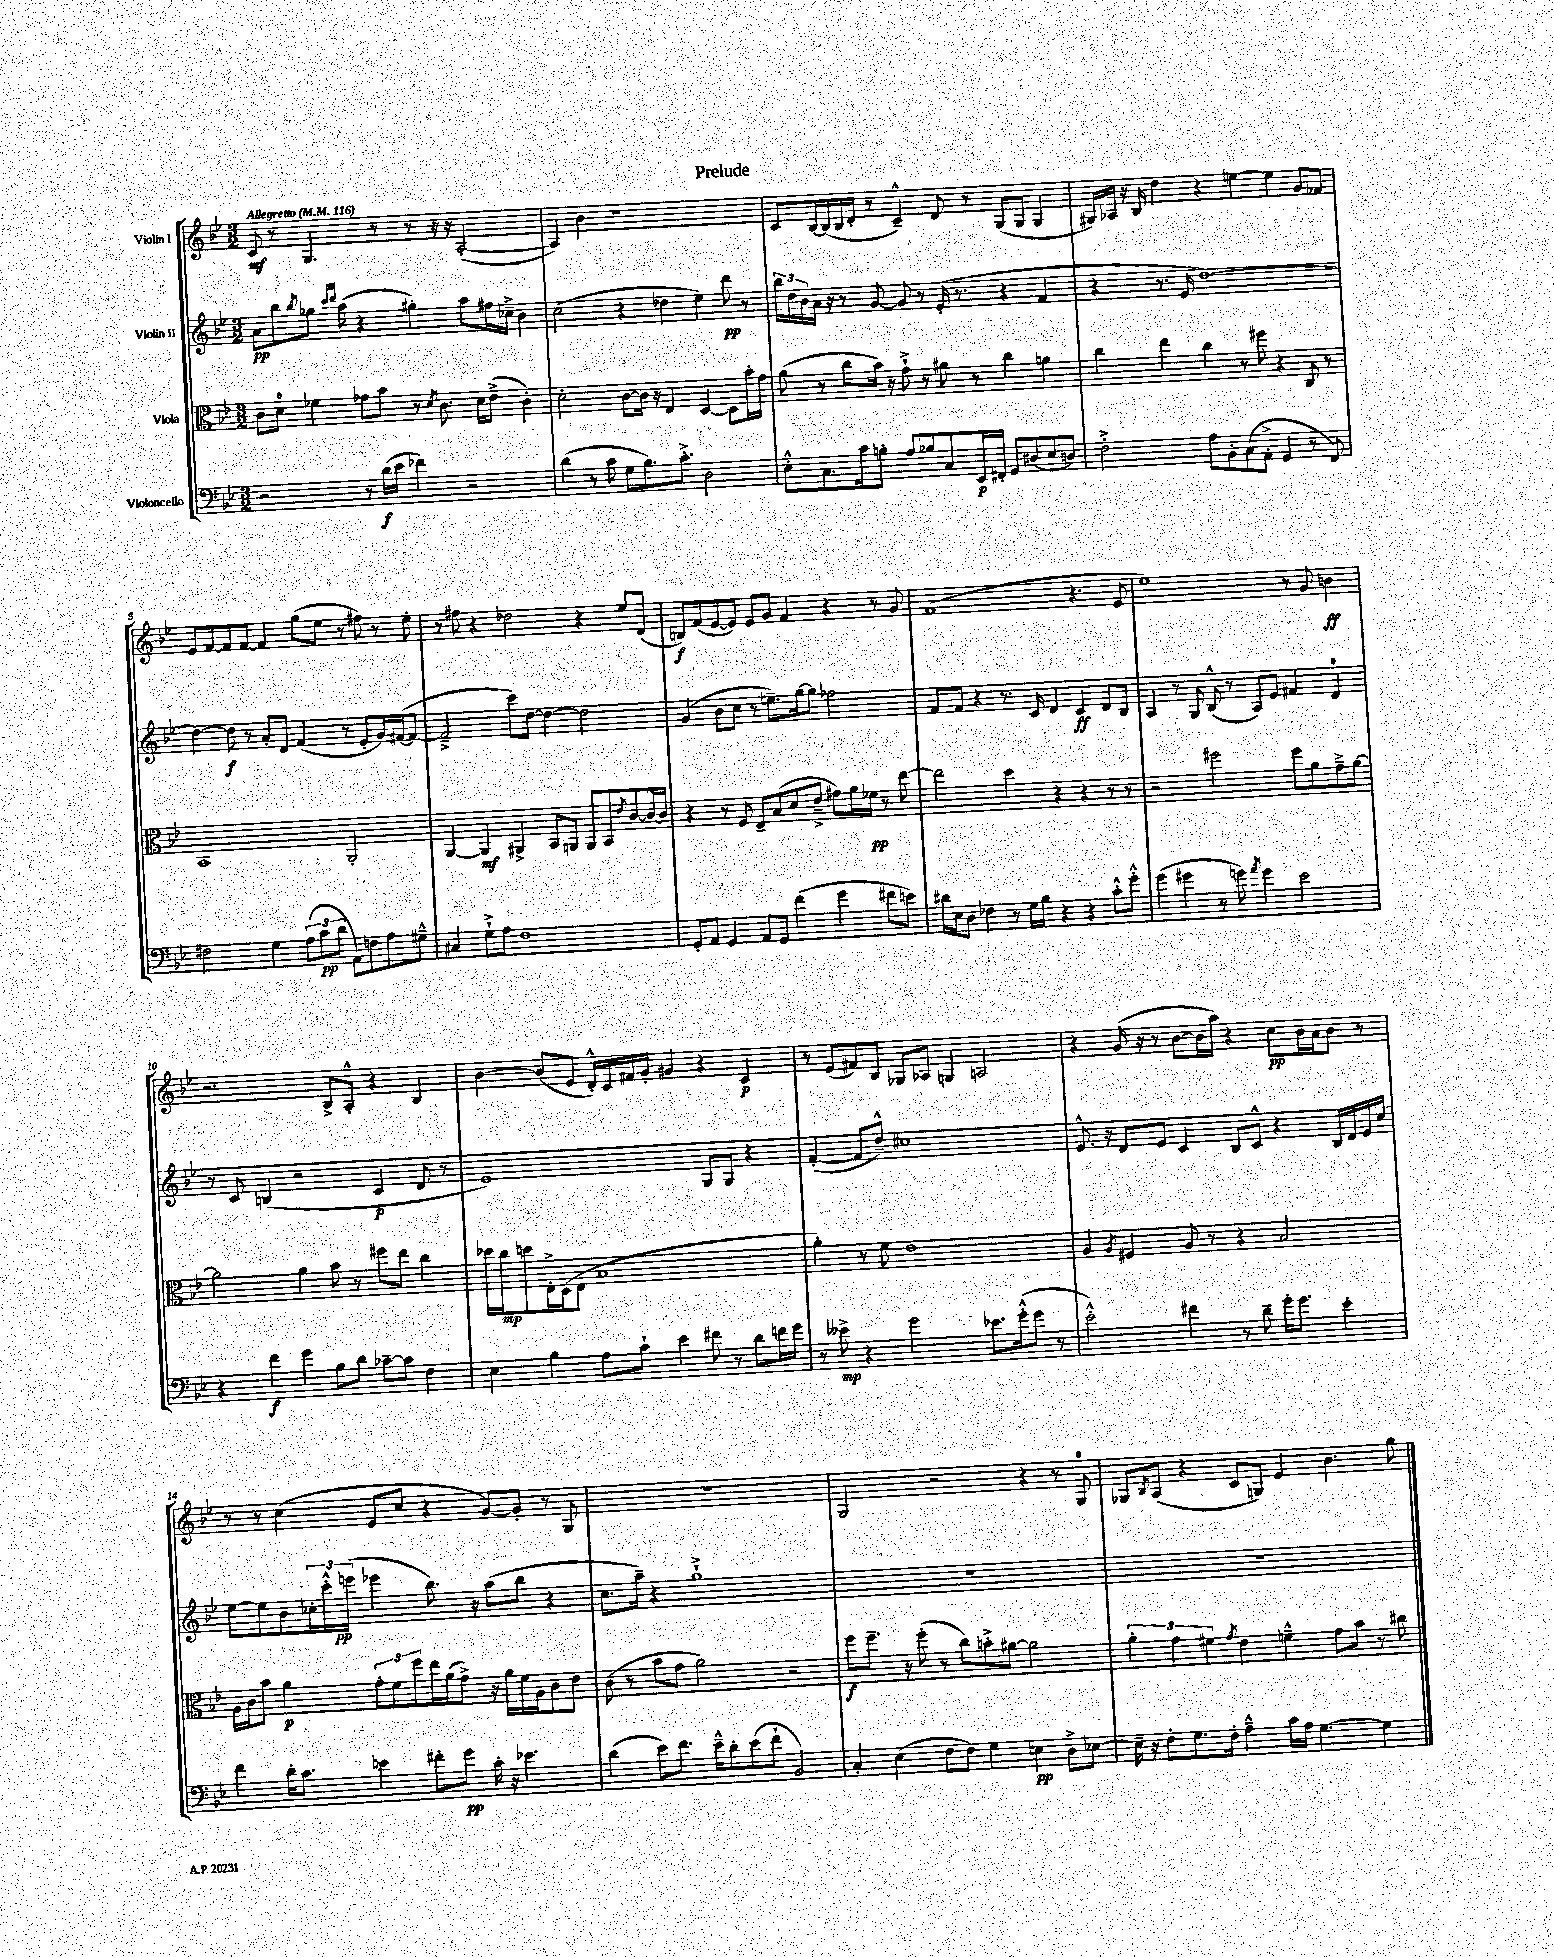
\header { title = "Prelude" }
<<
\new StaffGroup <<
\new Staff = "s0" \with { instrumentName = "Violin I" } {
    \clef treble \key bes \major \numericTimeSignature \time 3/2 \tempo "Allegretto" 4 = 116
    c'8\mf r8 g4. r8 r8 r16 r16 a2~-.( |
    a4) bes'4 r1 |
    c'8 bes16~ bes16( bes16 d'16-. r8 c'4---^) d'8 r8 g8( g8 g4 |
    gis16) aes16 r16 bes16 d''4 r4 e''4~ e''4 g'8 fes'8 |
    ees'8 f'8~ f'8 f'8~ f'4 g''8( ees''8 r8 fis''8) r8 ees''8-. |
    r8 fis''8 r4 des''2 r4 ees''8 d'8( |
    b8\f) f'8( ees'8~ ees'8) ees'8 g'8 f'4 r4 r8 g'8 |
    f'1( r4. ees'8 |
    ees''1) r8 g'8 b'4\ff |
    r2. bes8-> a8-.-^ r4 bes4 |
    bes'4~ bes'8( ees'8 d'16-.-^) c'16 fis'16 g'16-. gis'4 r4 c'4\p |
    r8 ees'8( fis'8) bes8 ges8 aes8 g4 a2 |
    r4 g'16( r16 r8 bes'8~ bes'16 a''16) r4 c''8\pp bes'16 a'16 bes'8 r8 |
    r8 r8 c''4( ees'8 c''8 r4 g'8~) g'8-. r8 g8 |
    r1. |
    g2 r2 r4 r8 g8-0 |
    ges8 \acciaccatura { bes8 } a8( r4 c'8 g8) ees'4 bes'4. g''8 \bar "|." |
}
\new Staff = "s1" \with { instrumentName = "Violin II" } {
    \clef treble \key bes \major \numericTimeSignature \time 3/2
    a'8\pp bes''8 \acciaccatura { bes''8 } ges''8 \grace { c'''16 d'''16 } a''8( r4 gis''4-.) a''8 fis''16 ces''16---> bes'4 |
    c''2( r4 des''4 ees''4) d'''8\pp r8 |
    \tuplet 3/2 { bes''16 d''16 bes'16 } a'16 r16 r8 g'8~ g'8 r8 ees'16-.( r8. r4 f'4 |
    r4 r8. ees'16 d''1~) |
    d''4~ d''8\f r8 a'8-. d'8 f'4( r8 ees'8-. g'16) fis'16~( fis'8~ |
    fis'2---> c'''8) d''8~ d''4~ d''2 |
    g'4( bes'8 c''8 r8 e''8.--) g''16~ g''8 fes''2 |
    f'8 f'8 r4 r8. c'16 d'4 c'4\ff d'8 bes8 |
    a4 r8 g8 bes8-^( r8 a8) ees'8 fis'4 d'4-0 |
    r8 c'8 b4( r2 c'4\p d'8 r8 |
    ees'1) g8 g8 r4 |
    f'4~-.( f'8 d''8---^) cis''1 |
    ees'8.-^ r16 d'8 ees'8 c'4 bes8 c'8-^ r4 bes16 d'16 ees'16 c''16 |
    ees''8~ ees''8 bes'8 \tuplet 3/2 { ces''16-. c'''16-.-^ e'''16\pp( } ees'''4 bes''8.) r16 a''8( bes''8 r4 |
    c''8. a''16--) r4 g''1-!-> |
    R1. |
    R1. \bar "|." |
}
\new Staff = "s2" \with { instrumentName = "Viola" } {
    \clef alto \key bes \major \numericTimeSignature \time 3/2
    c'8 d'8-0 fes'4 ges'8 bes'8 r8 \acciaccatura { d'8 } c'8. d'16 ees'8->( c'4-.) |
    d'2-. c'8~ c'16 r16 ees4 d4~ d8 bes'16-. g'16 |
    a'8( r8 c''8 bes'16) r16 g'8-!-> r8 ais'8 r8 c''4 a'4 |
    c''4 ees''4 c''4 r8 fis''8 r4 c8 r8 |
    bes,1 a,2-. |
    a,4~ a,4\mf ais,4-> bes,8 a,8 a,8 bes,8 \acciaccatura { ees'8 } c'8~ c'16~-^ c'16 |
    r4 r8 f8 ees8-- bes8( d'8 ees'8---> gis'8) a'16 fes'16\pp r8 ees''8~ |
    ees''2 d''4 r4 r4 r8 r8 |
    r2 fis''2 fis''8 a'8 g'8---> a'8~ |
    a'2 a'4 bes'8 r8 fis''8 ees''8 c''4 |
    des''16 c''16\mp d''8 ees16-.-> d16( ees8 bes1 |
    a'4-.) r8 f'8 ees'1 |
    a4 \acciaccatura { a8 } fis4 a8 r8 r4 bes2 |
    a16 c'16 bes'8 a'4\p \tuplet 3/2 { g'8-. f'8 f''8 } ees''16 a'16( g'8->) r16 a'16 f'16 a16 c'8 ees'8 |
    c'8( r8 bes'8 g'8 a'2) r2 |
    f''8\f f''8.-- r16 f''8-.( r8 c''8) b'8-.-> ais'8~ ais'2 |
    \tuplet 3/2 { a'4-. g'4 fis'4 } \acciaccatura { g'8 } ees'4 f'4---^ g'8 bes'8 r8 cis''8 \bar "|." |
}
\new Staff = "s3" \with { instrumentName = "Violoncello" } {
    \clef bass \key bes \major \numericTimeSignature \time 3/2
    r2 r8 d'16\f( ees'16 fes'4) r2 |
    d'4( r8 c'8 g8 bes8.) c'8.-.-> d2 |
    ees8-.-^ c8. c'16 b8-. a8 bes8 c8 ees,16\p fis,16-. g,8 dis8( ees8 d8) |
    f2-.-> a8 bes,8-. c8( a,8-.-> g,4 r8 f,8) |
    fis2 g4 \tuplet 3/2 { a8( c'8\pp d'8 } a,8) f8 a8 gis8---^ |
    cis4 g8-!-> a8 f1 |
    g,8-. a,8 g,4 a,8 g,8 f'4( g'4 fis'8 e'8) |
    dis'16 ees16 d8 fes4 r8 g16 bes16 r4 r4 c'8-.-^ g'8-.-^ |
    g'4( gis'4 r8 g'8) \acciaccatura { a'8 } g'4 ees'2 |
    r4 f'4\f g'4 bes8 d'8 ces'8~-- ces'8 f4 |
    ees4 bes4 a8 c'8-! ees'4 fis'8 r8 d'8 f'16 g'16 |
    r8 eeses'8->\mp r4 g'2 ees'8. g'16-.-^( g'8 r8 |
    ees'2-.-^) fis'4 r8 d'8-- g'16-. g'8. ees'4-. |
    f'4 d'16-. c'8. e'4 fis'8-. g'8\pp c'16-. r16 ees'4. |
    d'4( ees'8) f'8. ees'16---^ d'8-. ees'8( f'8-! bes,2) |
    c4-. ees4( f8 f8) g4 e4\pp d8-> ees8~ |
    ees16-- r16 f8-. g8. f16-. a4---^ c'16 a16 g4.~ g4 \bar "|." |
}
>>
>>
